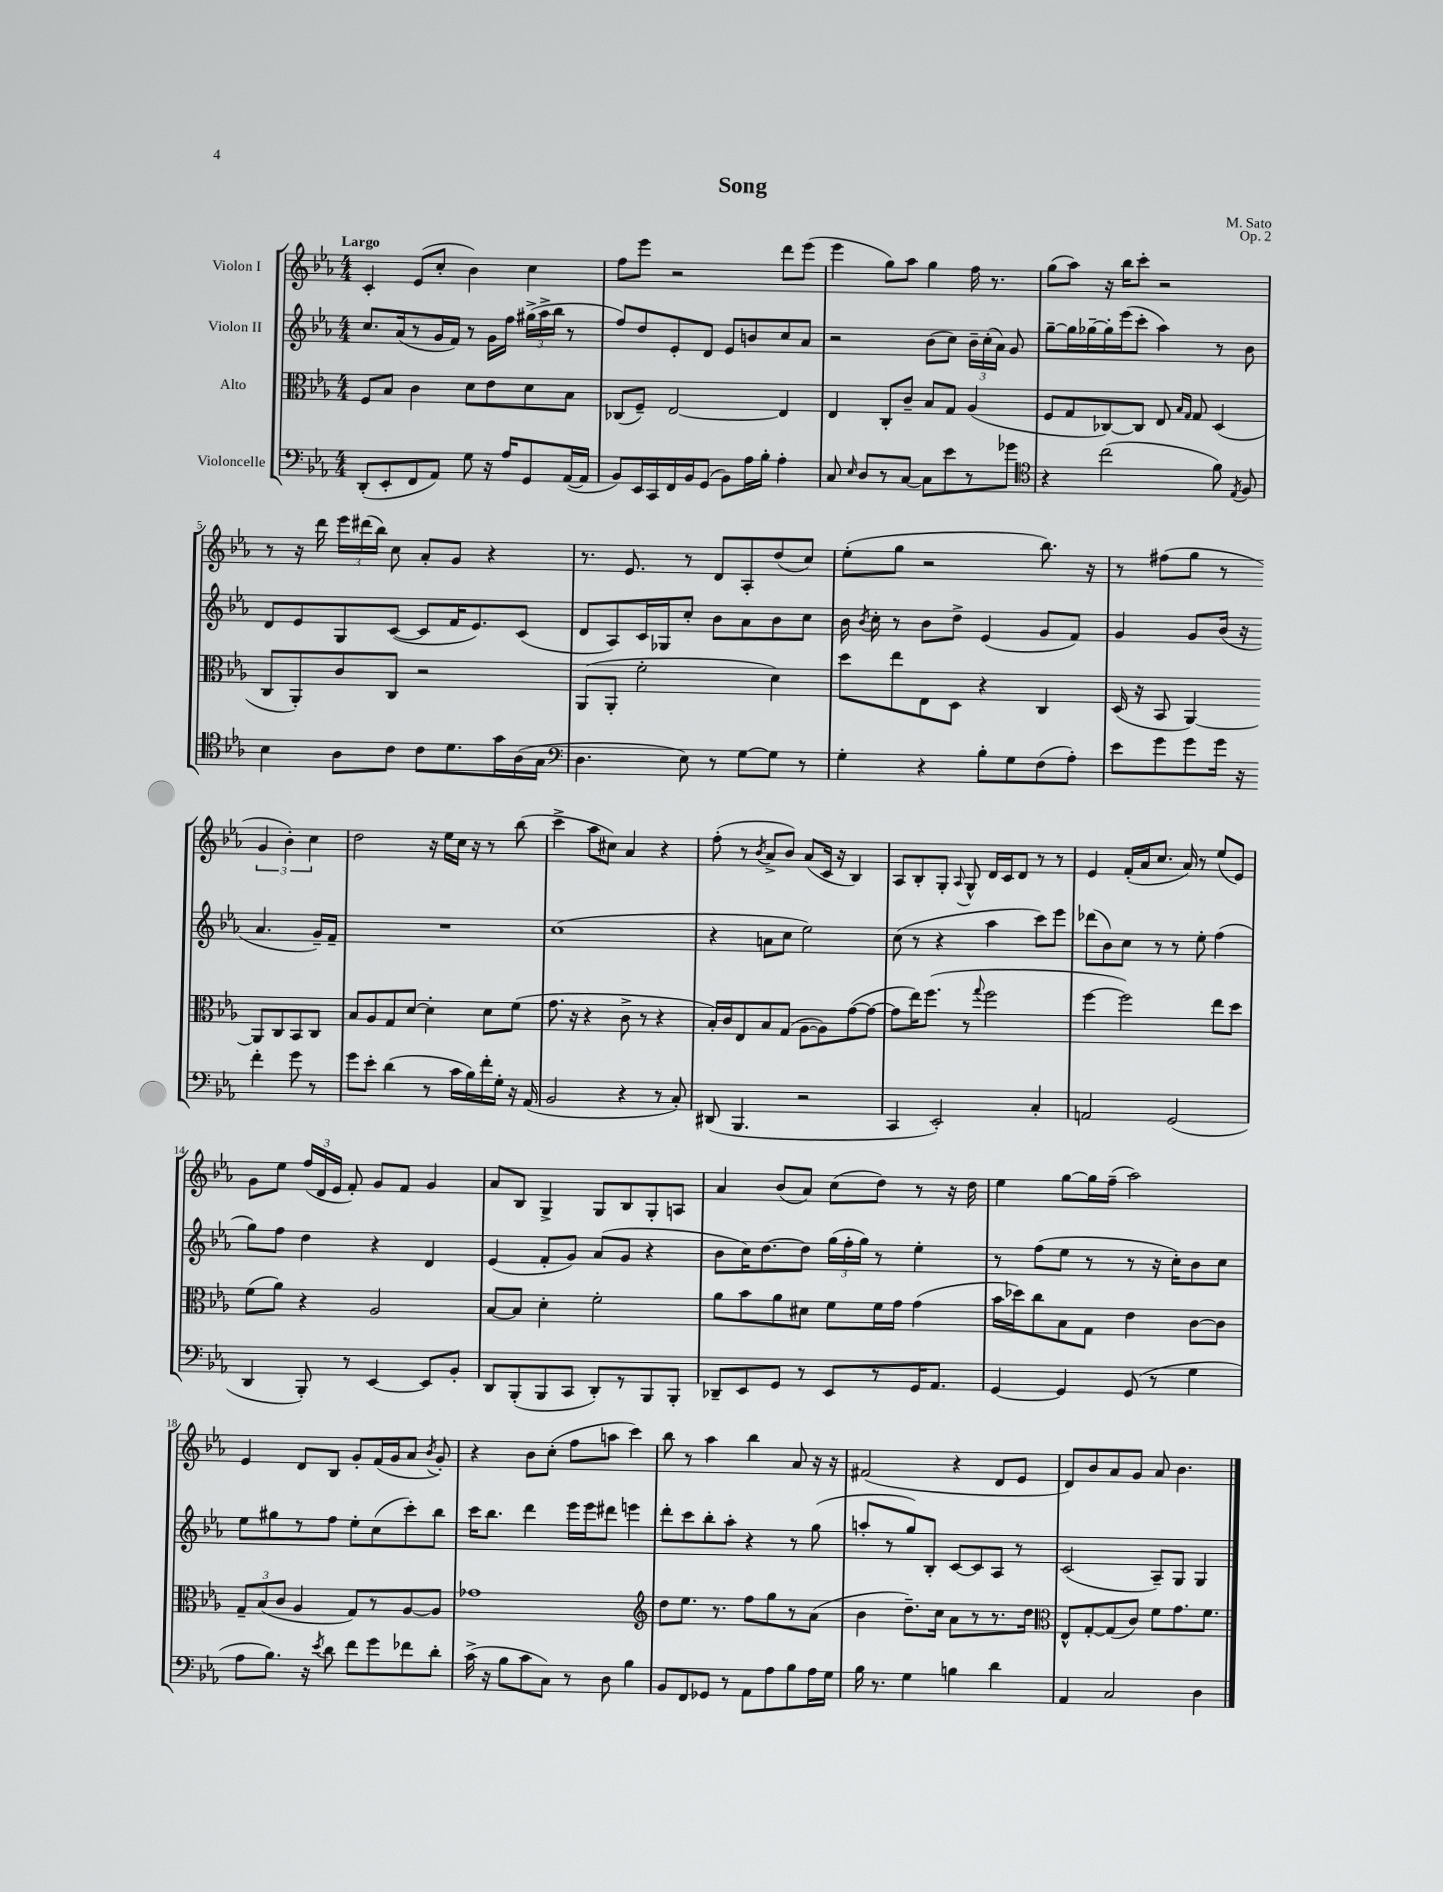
\header { title = "Song" composer = "M. Sato" opus = "Op. 2" }
<<
\new StaffGroup <<
\new Staff = "s0" \with { instrumentName = "Violon I" } {
    \clef treble \key ees \major \numericTimeSignature \time 4/4 \tempo "Largo"
    \autoBeamOff c'4-. ees'8[( c''8]-. bes'4) c''4 |
    f''8[ ees'''8] r2 d'''8[ ees'''8]( |
    ees'''4 g''8[) aes''8] g''4 f''16 r8. |
    g''8[( aes''8]) r16 bes''16[ c'''8]-. r2 |
    r8 r16 d'''16 \tuplet 3/2 { ees'''16[ dis'''16( bes''16]) } c''8 aes'8[-. g'8] r4 |
    r8. ees'8. r8 d'8[ aes8-. d''8( c''8]) |
    ees''8[-.( g''8] r2 bes''8.) r16 |
    r8 fis''8[( g''8] r8 \tuplet 3/2 { g'4 bes'4-.) c''4 } |
    d''2 r16 ees''16[ c''16] r16 r8 bes''8( |
    c'''4-> aes''8[ cis''8]) aes'4 r4 |
    f''8-.( r8 \acciaccatura { bes'8 } aes'8[-> bes'8]) aes'8[( c'16] r16 bes4) |
    aes8[ bes8-. g8]-. \appoggiatura { aes8 } g8-^ d'16[ c'16 d'8] r8 r8 |
    ees'4 f'16[-.( aes'16 c''8.] aes'16) r8 ees''8[( ees'8]) |
    g'8[ ees''8] \tuplet 3/2 { f''16[( d'16 ees'16] } f'8-.) g'8[ f'8] g'4 |
    aes'8[ bes8] g4-> g8[ bes8 g8-. a8] |
    aes'4 bes'8[( aes'8]) c''8[( d''8]) r8 r16 d''16 |
    ees''4 g''8[~ g''16 f''16]--( aes''2) |
    ees'4 d'8[ bes8] g'8[-. f'16( g'16 aes'8] \acciaccatura { bes'8 } g'8-.) |
    r4 bes'8[ c''8]-.( f''8[ a''8] c'''4) |
    bes''8 r8 aes''4 bes''4 aes'8 r16 r16 |
    fis'2( r4 d'8[ ees'8] |
    d'8[) bes'8 aes'8 g'8] aes'8 bes'4. \bar "|." |
}
\new Staff = "s1" \with { instrumentName = "Violon II" } {
    \clef treble \key ees \major \numericTimeSignature \time 4/4
    \autoBeamOff c''8.[ aes'16( r8 g'16 f'16]) r8 g'16[ f''16] \tuplet 3/2 { gis''16[->( aes''16-> bes''16] } r8 |
    f''8[) d''8 ees'8-. d'8] ees'8[ b'8 c''8 aes'8] |
    r2 bes'8[( c''8]) \tuplet 3/2 { bes'16[-- c''16-.( aes'16]) } g'8 |
    g''8[~-- g''16 ges''16~-- ges''16-. ees'''16( c'''8]-. aes''4) r8 bes'8 |
    d'8[ ees'8 g8 c'8]~( c'8[ f'16 ees'8.) c'8]( |
    d'8[ aes8) c'16 ges16 c''8]-. bes'8[ aes'8 bes'8 c''8] |
    bes'16 \acciaccatura { bes'8 } c''16-. r8 bes'8[ d''8]-> ees'4( g'8[ f'8]) |
    g'4 g'8[ bes'16]( r16 aes'4. g'16[--) f'16]-- |
    R1 |
    c''1( |
    r4 a'8[ c''8] ees''2) |
    c''8( r8 r4 aes''4 c'''8[) ees'''8] |
    des'''8[( bes'8) c''8] r8 r8 ees''8-. f''4( |
    g''8[) f''8] d''4 r4 d'4 |
    ees'4( f'8[-. g'8]) aes'8[( g'8] r4 |
    bes'8[ c''16) d''8.~ d''8] \tuplet 3/2 { g''16[( f''16-. g''16]) } r8 ees''4-. |
    r8 f''8[( ees''8] r8 r8 r16 c''16[-.) bes'8 c''8] |
    ees''8[ gis''8 r8 f''8] ees''8[-. c''8( c'''8-.) bes''8] |
    c'''16[ bes''8.] d'''4 ees'''16[ ees'''16 dis'''8] e'''4 |
    d'''8[-. c'''8 bes''8-. aes''8]-. r4 r8 g''8( |
    a''8[-. r8 g''8) bes8]-. c'8[~ c'8 aes8] r8 |
    c'2( aes8[--) g8] g4 \bar "|." |
}
\new Staff = "s2" \with { instrumentName = "Alto" } {
    \clef alto \key ees \major \numericTimeSignature \time 4/4
    \autoBeamOff f8[ bes8] c'4 d'8[ ees'8 d'8 bes8] |
    ces8[( f8]--) ees2~ ees4 |
    ees4 c8[-. c'8]-- bes8[ g8] aes4( |
    f8[ g8 ces8~) ces8] ees8 \grace { bes16[ g16] } g8 d4( |
    c8[ aes,8-.) c'8 c8] r2 |
    aes,8[( aes,8]-. f'2-. d'4) |
    d''8[ ees''8 ees8 d8] r4 c4 |
    d16( r16 bes,8 aes,4~) aes,8[ c8 bes,8 c8] |
    bes8[ aes8 g8 d'8]~ d'4-. d'8[ f'8]( |
    g'8. r16 r4 c'8-> r8 r4 |
    bes16[-.) c'16 ees8 bes8 g8]( aes8[~ aes8) g'8~( g'8]~ |
    g'8[ ees''16) f''8.]( r8 \appoggiatura { g''8 } f''2 |
    f''4~ f''2) ees''8[ d''8] |
    f'8[( aes'8]) r4 aes2 |
    bes8[~ bes8] d'4-. f'2-. |
    aes'8[ bes'8 aes'8 dis'8] f'8[ f'16 g'16] g'4( |
    bes'16[ des''16) c''8 bes8 g8] ees'4 c'8[~ c'8] |
    \tuplet 3/2 { g8[-- bes8( c'8] } aes4 g8[) r8 aes8~ aes8] |
    ges'1 |
    \clef treble d''8[ ees''8.] r8. f''8[ g''8 r8 aes'8]( |
    bes'4 d''8.[--) c''16] aes'8[ r8 r8. d''16] |
    \clef alto ees8[-^ g8~-. g8( c'8]) f'8[ g'8. f'8.] \bar "|." |
}
\new Staff = "s3" \with { instrumentName = "Violoncelle" } {
    \clef bass \key ees \major \numericTimeSignature \time 4/4
    \autoBeamOff d,8[-.( ees,8-. f,8 aes,8]) g8 r16 aes16[ g,8 aes,16~( aes,16] |
    bes,8[) ees,16 c,16 f,16 bes,16 g,8]( bes,8[) aes16 bes16]-. aes4-. |
    c8 \grace { ees16 } d8[ r8 c8]~ c8[ ees'8 r8 ges'8] |
    \clef tenor r4 c''2( f'8) \acciaccatura { ees8 } f8 |
    bes4 aes8[ c'8] c'8[ d'8. g'16 aes16( g16] |
    \clef bass d4. ees8) r8 g8[~ g8] r8 |
    g4-. r4 bes8[-. g8 f8( aes8]-.) |
    ees'8[ g'8 g'8 g'16] r16 f'4-. g'8 r8 |
    g'8[ ees'8]-. d'4( r8 c'16[ bes16) f'16-. g16]-. r16 aes,16( |
    bes,2 r4 r8 c8-.) |
    dis,8( bes,,4. r2 |
    c,4 ees,2-.) c4-. |
    a,2 g,2( |
    d,4 bes,,8-.) r8 ees,4~ ees,8[ bes,8]-. |
    d,8[ bes,,8-.( bes,,8 c,8] d,8[-.) r8 bes,,8 bes,,8]-. |
    des,8[-- ees,8 g,8] r8 ees,8[ r8 g,16 aes,8.] |
    g,4~ g,4 g,8( r8 g4 |
    aes8[ bes8.]) r16 \acciaccatura { ees'8 } d'8 f'8[ g'8 fes'8 d'8]-. |
    c'16->( r16 bes8[ c'8 c8]) r8 d8 bes4 |
    bes,8[ f,8 ges,8] r8 aes,8[ aes8 bes8 aes16 g16] |
    bes16 r8. g4 b4 d'4 |
    aes,4 c2 d4 \bar "|." |
}
>>
>>
